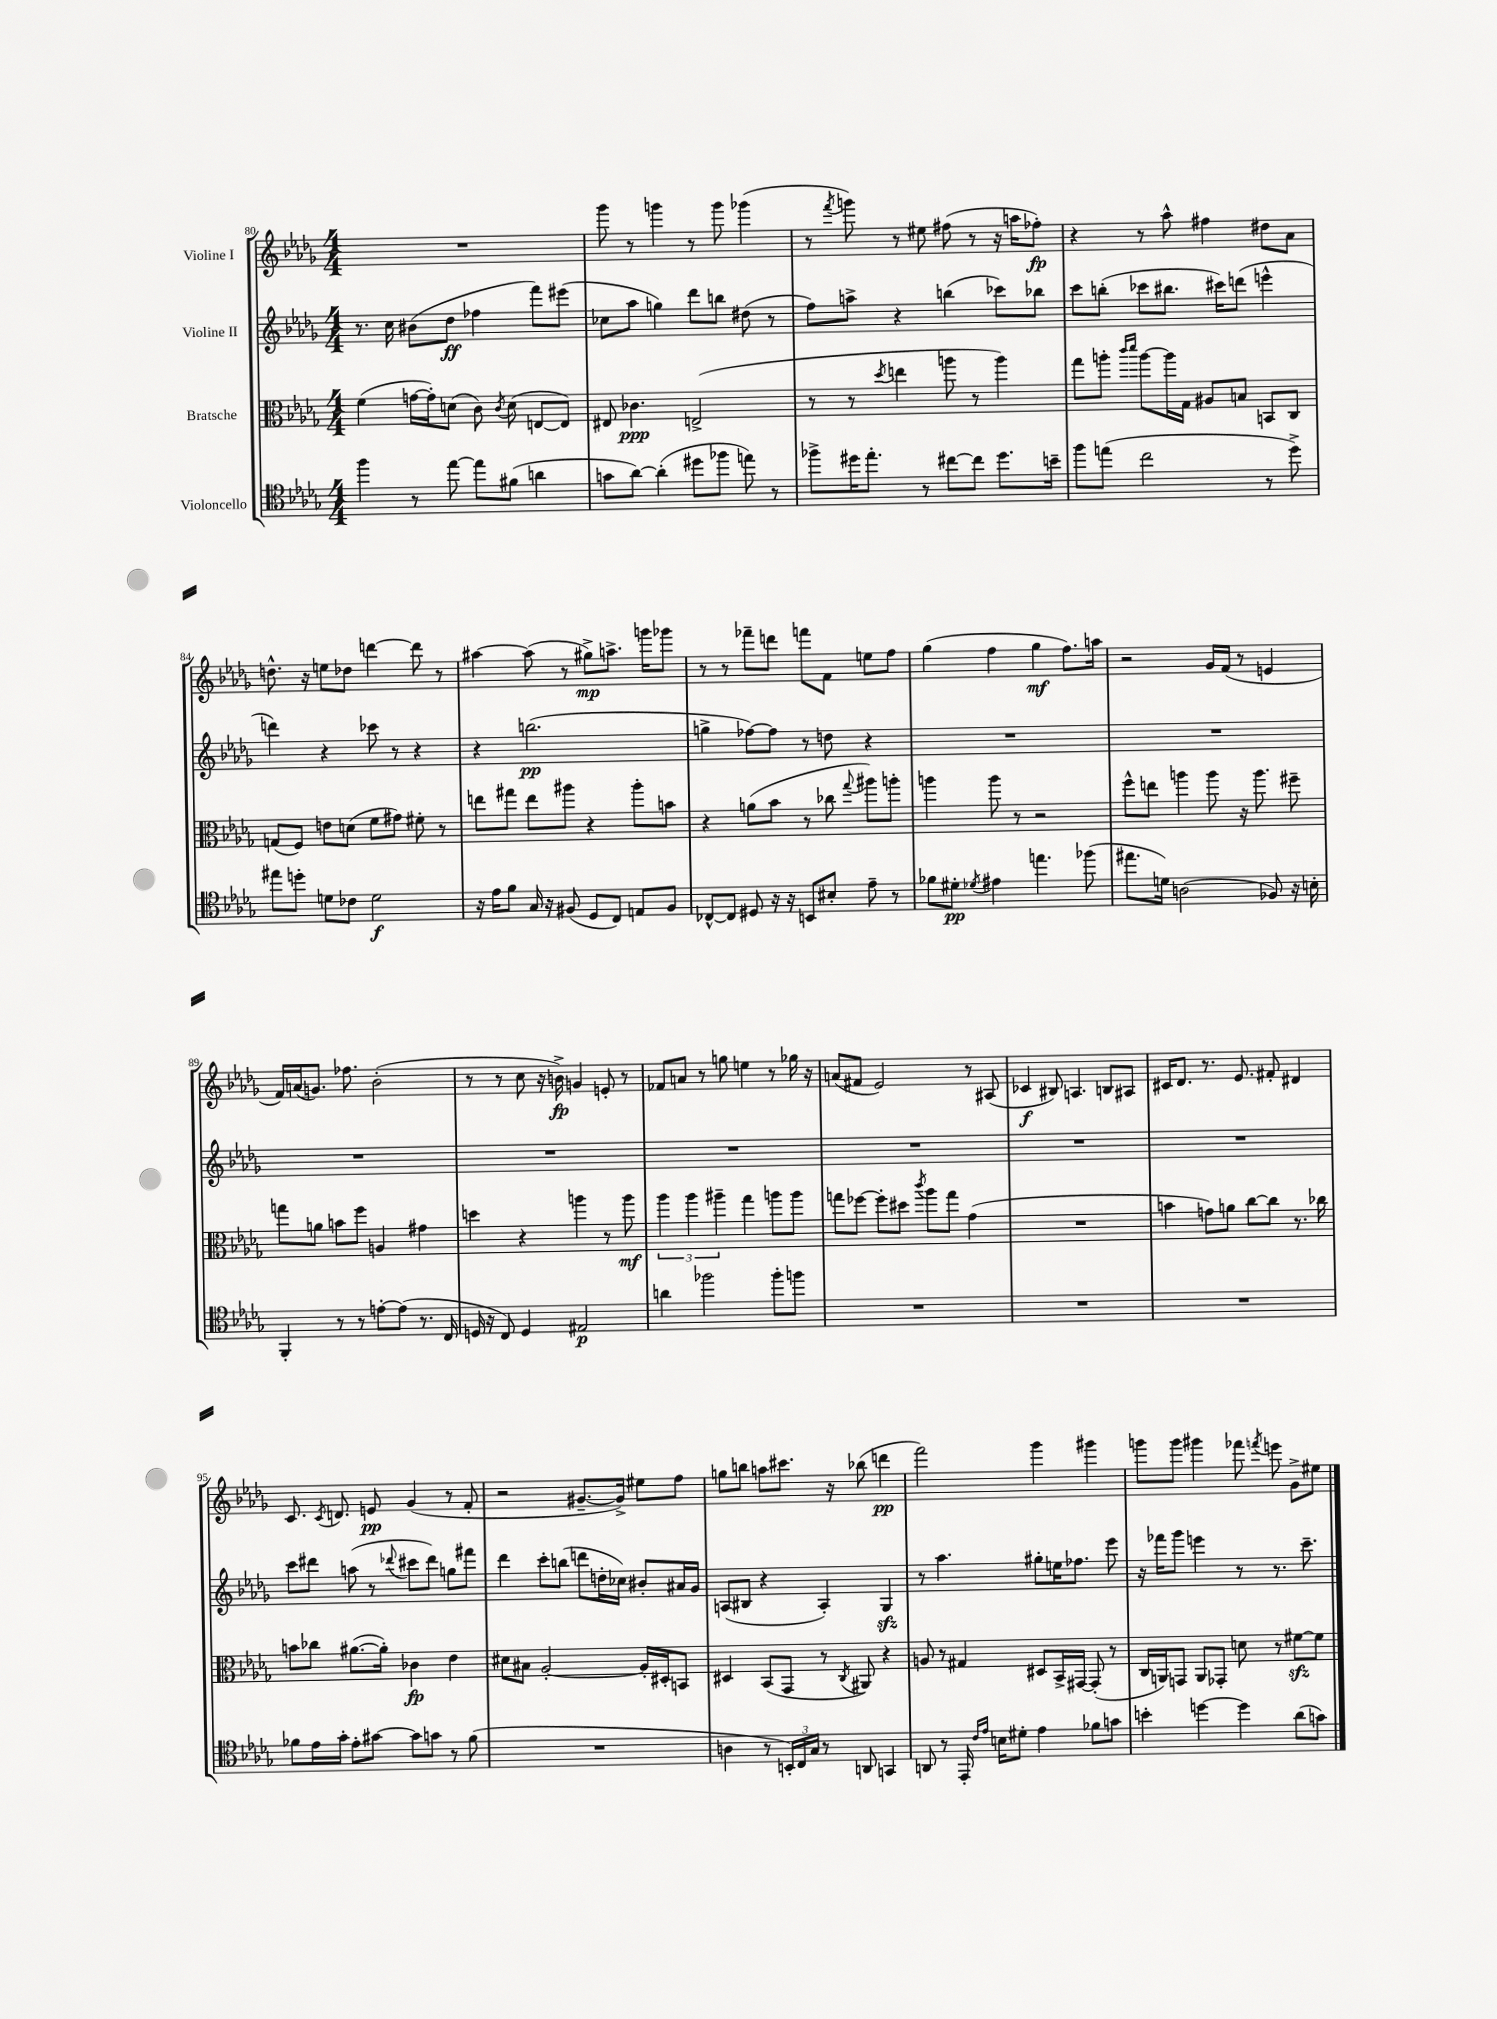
<<
\new StaffGroup <<
\new Staff = "s0" \with { instrumentName = "Violine I" } {
    \clef treble \key des \major \numericTimeSignature \time 4/4
    \autoBeamOff R1 |
    ges'''8 r8 g'''4 r8 g'''8 ges'''4( |
    r8 \acciaccatura { f'''8 } g'''8) r8 eis''8 fis''8( r8 r16 a''16[ fes''8]-.\fp) |
    r4 r8 aes''8-^ fis''4 dis''8[ aes'8] |
    d''8.-^ r16 e''8[ des''8] d'''4~ d'''8 r8 |
    ais''4~ ais''8( r8 gis''8[->\mp) a''8.]-> g'''16[ ges'''8] |
    r8 r8 fes'''8[-- d'''8] f'''8[ f'8] e''8[ f''8] |
    ges''4( f''4 ges''4\mf f''8.[) a''16] |
    r2 ges'16[ f'16]( r8 e'4 |
    f'16[) a'16( g'8.]) fes''8. bes'2-.( |
    r8 r8 c''8 r16 b'16->\fp) g'4 e'8-. r8 |
    fes'8[ a'8] r8 g''8 e''4 r8 ges''16 r16 |
    a'8[( fis'8] ees'2) r8 ais8( |
    ces'4\f bis8) a4. b8[ ais8] |
    cis'16[ des'8.] r8. ees'8. fis'8-. dis'4 |
    c'8. \acciaccatura { c'8 } d'8. e'8\pp ges'4( r8 f'8-. |
    r2 gis'8.[~-- gis'16]->) eis''8[ f''8] |
    g''8[ b''8] a''8[ cis'''8.] r16 bes''8( d'''4\pp |
    f'''2) ges'''4 gis'''4 |
    g'''8[ g'''8] gis'''4 fes'''8 \acciaccatura { f'''8 } e'''8 ges'8[-> eis''8] \bar "|." |
}
\new Staff = "s1" \with { instrumentName = "Violine II" } {
    \clef treble \key des \major \numericTimeSignature \time 4/4
    \autoBeamOff r8. c''16 bis'8[( des''8]\ff fes''4 f'''8[) eis'''8]( |
    ces''8[ aes''8] g''4) des'''8[ b''8] dis''8( r8 |
    f''8[) a''8]-> r4 b''4( ces'''8[) bes''8] |
    c'''8[ b''8]-.( ces'''8[ bis''8.] cis'''16[) d'''8]( e'''4-^ |
    d'''4) r4 ces'''8 r8 r4 |
    r4 b''2.\pp( |
    g''4-> fes''8[~) fes''8] r8 d''8 r4 |
    R1 |
    R1 |
    R1 |
    R1 |
    R1 |
    R1 |
    R1 |
    R1 |
    c'''8[ dis'''8] a''8( r8 \appoggiatura { des'''8 } cis'''8[ des'''8]) g''8[ fis'''8] |
    des'''4 c'''8[-. b''8]( d'''8[ d''16-. ces''16]) bis'8[-. ais'16 ges'16] |
    a8[( bis8] r4 a4-.) ges4\sfz |
    r8 aes''4. gis''8[-. e''16 fes''8.] ees'''8 |
    r16 fes'''16[ ges'''8] e'''4 r8 r8. c'''8.-- \bar "|." |
}
\new Staff = "s2" \with { instrumentName = "Bratsche" } {
    \clef alto \key des \major \numericTimeSignature \time 4/4
    \autoBeamOff f'4( g'16[~ g'16-.) d'8]( c'8) \acciaccatura { c'8 } d'8( e8[~ e8]) |
    eis8 ces'4.\ppp e2->( |
    r8 r8 \acciaccatura { des''8 } e''4 a''8 r8 a''4) |
    ges''8[ a''8]-. \grace { c'''16[ des'''16] } a''8[~ a''16 ges16] ais8[ b8] b,8[ c8] |
    g8[( f8]) e'8[ d'8]( f'8[ gis'8]) fis'8-. r8 |
    e''8[ gis''8] e''8[ ais''8] r4 ais''8[-. b'8] |
    r4 a'8[( bes'8] r8 ces''8 \appoggiatura { ges''8 } ais''8[) a''8]-. |
    a''4 a''8 r8 r2 |
    f''8[-^ e''8] a''4 a''8 r16 a''8. fis''8-- |
    g''8[ a'8] b'8[ f''8] a4 gis'4 |
    d''4 r4 a''4 r8 a''8\mf |
    \tuplet 3/2 { aes''4 aes''4 ais''4-- } ges''4 a''8[ a''8] |
    g''8[ fes''8]~ fes''8[-. dis''8] \acciaccatura { c'''8 } aes''8[ g''8] ges'4( |
    R1 |
    b'4 g'8[) a'8] c''8[~ c''8] r8. ces''16 |
    b'8[ ces''8] ais'8.[~( ais'16]-.) ces'4\fp ees'4 |
    dis'8[ bis8] aes2~-. aes16[-. dis16-. b,8] |
    dis4 bes,8[( ges,8] r8 \acciaccatura { c8 } ais,8) r4 |
    a8 r8 gis4 dis8[ bes,16-> gis,16]~ gis,8-.( r8 |
    c16[ a,16) g,8] a,8[ ges,8]-. d'8 r8 fis'8[~\sfz fis'8] \bar "|." |
}
\new Staff = "s3" \with { instrumentName = "Violoncello" } {
    \clef tenor \key des \major \numericTimeSignature \time 4/4
    \autoBeamOff f''4 r8 ees''8~ ees''8[ fis'8]( a'4 |
    g'8[ aes'8]~) aes'4-.( dis''8[ fes''8] e''8) r8 |
    fes''8[-> dis''16 ees''8.]-. r8 cis''8[~ cis''8] dis''8.[ b'16]-- |
    f''8[ e''8]( c''2 r8 des''8->) |
    eis''8[ d''8]-. d'8[ ces'8] d'2\f |
    r16 ees'16[ f'8] ges16 r16 fis8( des8[ c8]) e8[ fis8] |
    ces8[~-^ ces8] dis8 r16 r16 b,8[ bis8]-. ees'8-- r8 |
    fes'8[ dis'8]-.\pp \acciaccatura { des'8 } eis'4 e''4. fes''8( |
    eis''8.[ d'16]) a2( fes8) r16 b16-. |
    f,4-. r8 r8 e'8[~-. e'8]( r8. c16 |
    d16 r16 c8) d4 eis2\p |
    a'4 fes''2 fes''8[-. f''8] |
    R1 |
    R1 |
    R1 |
    fes'8[ ees'16 ges'16]-. ees'8[-. gis'8]~ gis'8[ g'8] r8 fes'8( |
    R1 |
    a4 r8 \tuplet 3/2 { b,16[-.) c16 ges16] } r8 a,8 g,4 |
    a,8 r8 ees,16-. \grace { c'16[ ees'16] } b16[ dis'8]-. ees'4 fes'8[ g'8] |
    b'4-. d''4~ d''4 aes'8[( g'8]) \bar "|." |
}
>>
>>
\layout { \context { \Score currentBarNumber = #80 } }
